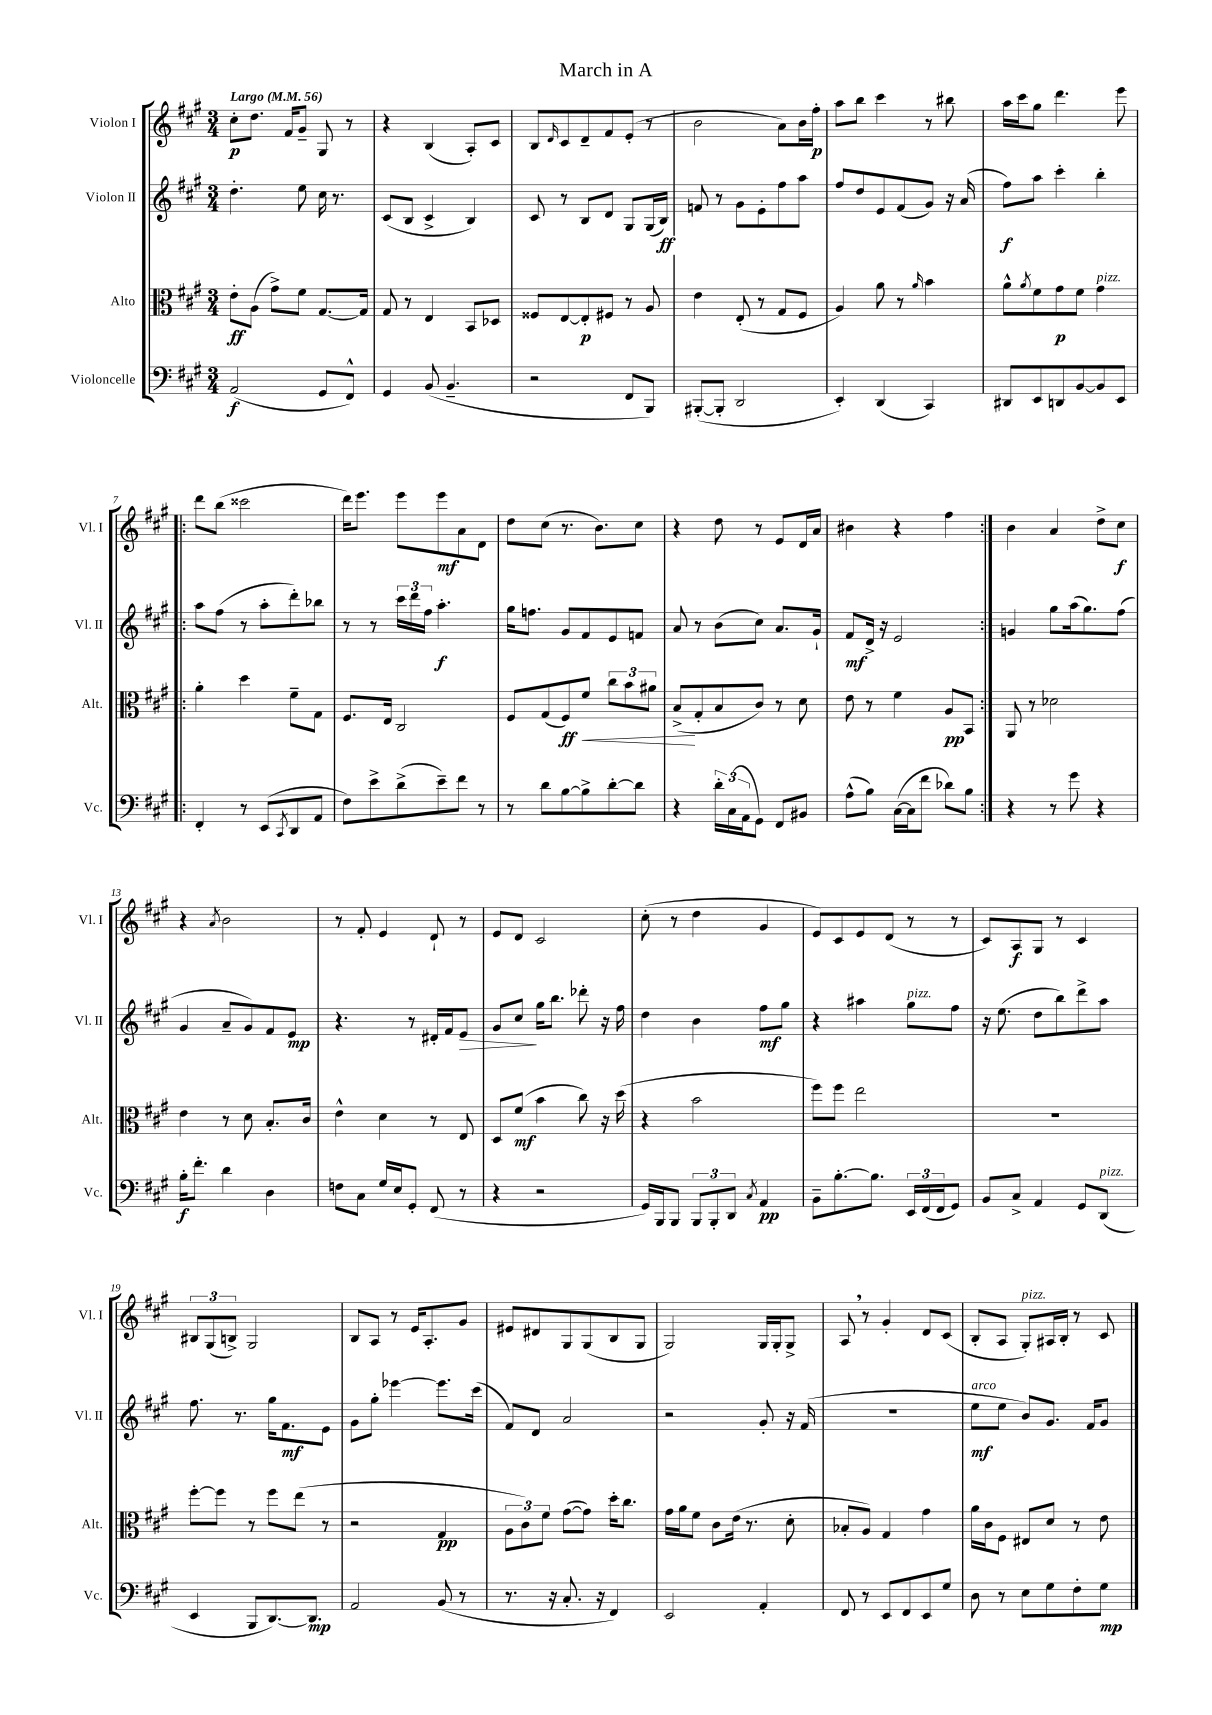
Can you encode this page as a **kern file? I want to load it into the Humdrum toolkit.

**kern	**kern	**kern	**kern
*staff4	*staff3	*staff2	*staff1
*clefF4	*clefC3	*clefG2	*clefG2
*k[f#c#g#]	*k[f#c#g#]	*k[f#c#g#]	*k[f#c#g#]
*M3/4	*M3/4	*M3/4	*M3/4
*MM56	*MM56	*MM56	*MM56
(2AA	8e'	4.dd'	8cc#'
.	(8A	.	8.dd
.	8g#^)	.	.
.	.	.	16f#
.	8f#	8ee	8g#~
8GG#	[8.G#	16cc#	8G#
.	.	8.r	.
8FF#^^)	.	.	8r
.	16G#]	.	.
=	=	=	=
4GG#	8G#	(8c#	4r
.	8r	8B	.
(8BB	4E	4c#^	(4B
4.BB~	.	.	.
.	8BB	4B)	8A')
.	8D-	.	8c#
=	=	=	=
2r	8F##	8c#	8B
.	.	.	16qqd
.	[8E	8r	8c#
.	8E']	8B	8d~
.	8F#	8d	8f#
8FF#	8r	8G#	(8e'
8BBB)	8A	(16G#	8r
.	.	16B)	.
=	=	=	=
([8BBB#'	4e	8f	2b
8BBB#']	.	8r	.
2DD	(8E'	8g#	.
.	8r	8e'	.
.	8G#	8ff#	8a)
.	8F#	8aa	16b
.	.	.	16ff#'
=	=	=	=
4EE')	4A)	8ff#	8aa
.	.	8dd	8bb
(4DD	8a	8e	4ccc#
.	8r	(8f#	.
.	16qqa	.	.
4CC#)	4b	8g#)	8r
.	.	16r	8bb#
.	.	(16a	.
=	=	=	=
8DD#	8a^^	8ff#)	16aa
.	.	.	16ccc#
.	8qa	.	.
8EE	8f#	8aa	8gg#
8DD	8g#	4ccc#'	4.ddd
[8BB	8f#	.	.
8BB]	4g#	4bb'	.
8EE	.	.	8eee
=!|:	=!|:	=!|:	=!|:
4FF#'	4a'	8aa	8ddd
.	.	(8ff#	(8bb
8r	4dd	8r	2ccc##
(8EE	.	8aa'	.
8qCC#	.	.	.
8DD	8f#~	8ddd')	.
8AA	8G#	8bb-	.
=	=	=	=
8F#)	8.F#	8r	16ddd)
.	.	.	8.eee
8e^	.	8r	.
.	16E	.	.
(8d^	2C#	24ccc#	8eee
.	.	24ddd	.
.	.	24ff#	.
8e~)	.	4.aa'	8eee
8f#	.	.	8a
8r	.	.	8d
=	=	=	=
8r	8F#	16gg#	8dd
.	.	8.ff	.
8d	(8G#	.	(8cc#
[8B	8F#)	8g#	8.r
8B^]	8f#	8f#	.
.	.	.	8.b)
[8d'	12cc#	8e	.
.	12b	.	.
8d]	.	8f	8cc#
.	12a#	.	.
=	=	=	=
4r	(8B^	8a	4r
.	8G#'	8r	.
24d'	8B	(8b	8dd
(24C#	.	.	.
24AA	.	.	.
8GG#)	8c#)	8cc#)	8r
8FF#	8r	8.a	8e
8BB#	8d	.	16d
.	.	16g#`	16a
=	=	=	=
(8A^^	8e	8f#	4b#
8B)	8r	16d^	.
.	.	16r	.
([16C#	4f#	2e	4r
16C#]	.	.	.
8f#	.	.	.
8d-)	8A	.	4ff#
8B	8BB	.	.
=:|!	=:|!	=:|!	=:|!
4r	8AA	4g	4b
.	8r	.	.
8r	2d-	8gg#	4a
8g#	.	(16aa	.
.	.	8.gg#)	.
4r	.	.	8dd^
.	.	(8ff#	8cc#
=	=	=	=
16B'	4e	4g#	4r
8.f#'	.	.	.
.	.	.	8qa
4d	8r	8a~	2b
.	8d	8g#)	.
4D	8.B'	8f#	.
.	.	8e	.
.	16c#	.	.
=	=	=	=
8F	4e^^	4.r	8r
8C#	.	.	8f#'
16G#	4d	.	4e
16E	.	.	.
8GG#'	.	8r	.
(8FF#	8r	16d#'	8d`
.	.	16f#	.
8r	8E	8e	8r
=	=	=	=
4r	8D	8g#	8e
.	(8f#	8cc#	8d
2r	4b	16gg#	2c#
.	.	8.bb	.
.	8cc#)	8ddd-'	.
.	16r	16r	.
.	(16dd	16ff#	.
=	=	=	=
16GG#)	4r	4dd	(8cc#'
16BBB	.	.	.
8BBB	.	.	8r
12BBB	2b	4b	4dd
12BBB'	.	.	.
12DD	.	.	.
8qC#	.	.	.
4AA	.	8ff#	4g#
.	.	8gg#	.
=	=	=	=
8BB~	8ff#)	4r	8e)
[8.B'	8ff#	.	8c#
.	2ee	4aa#	8e
8.B]	.	.	.
.	.	.	(8d
24EE	.	8gg#	8r
(24FF#	.	.	.
24FF#	.	.	.
8GG#)	.	8ff#	8r
=	=	=	=
8BB	2.r	16r	8c#)
.	.	(8.ee	.
8C#^	.	.	8A
4AA	.	8dd	8G#
.	.	8bb)	8r
8GG#	.	8ddd^	4c#
(8DD	.	8aa	.
=	=	=	=
4EE	[8ff#'	8.ff#	12B#
.	.	.	(12G#
.	8ff#]	.	.
.	.	.	12B^)
.	.	8.r	.
8BBB	8r	.	2G#
[8.DD)	8ff#	16gg#	.
.	.	8.f#	.
.	(8ee	.	.
8.DD]	.	.	.
.	8r	8e	.
=	=	=	=
2AA	2r	8g#	8B
.	.	8gg#'	8A
.	.	[4eee-	8r
.	.	.	16e
.	.	.	8.A'
(8BB	4G#	8.eee-]	.
8r	.	.	8g#
.	.	(16ccc#	.
=	=	=	=
8.r	12A	8f#)	8e#
.	12c#)	.	.
.	.	8d	8d#
.	12f#	.	.
16r	.	.	.
8.C#'	([8g#	2a	8G#
.	8g#])	.	(8G#
16r	.	.	.
4FF#)	16dd'	.	8B
.	8.cc#	.	.
.	.	.	8G#
=	=	=	=
2EE	16g#	2r	2G#)
.	16a	.	.
.	8f#	.	.
.	8c#	.	.
.	(16e	.	.
.	8.r	.	.
4AA'	.	8g#'	16G#
.	.	.	16G#'
.	8d'	16r	8G#^
.	.	(16f#	.
=	=	=	=
8FF#	8B-'	2.r	8A
8r	8A)	.	8r
8EE	4G#	.	4g#'
8FF#	.	.	.
8EE	4g#	.	8d
8G#	.	.	(8c#
=	=	=	=
8D	16a	8ee	8B'
.	16c#	.	.
8r	8F#	8ee	8A
8E	8E#	8b)	8G#')
8G#	8d	8.g#	16A#
.	.	.	16B'
8F#'	8r	.	8r
.	.	16f#	.
8G#	8e	8g#	8c#
==	==	==	==
*-	*-	*-	*-
